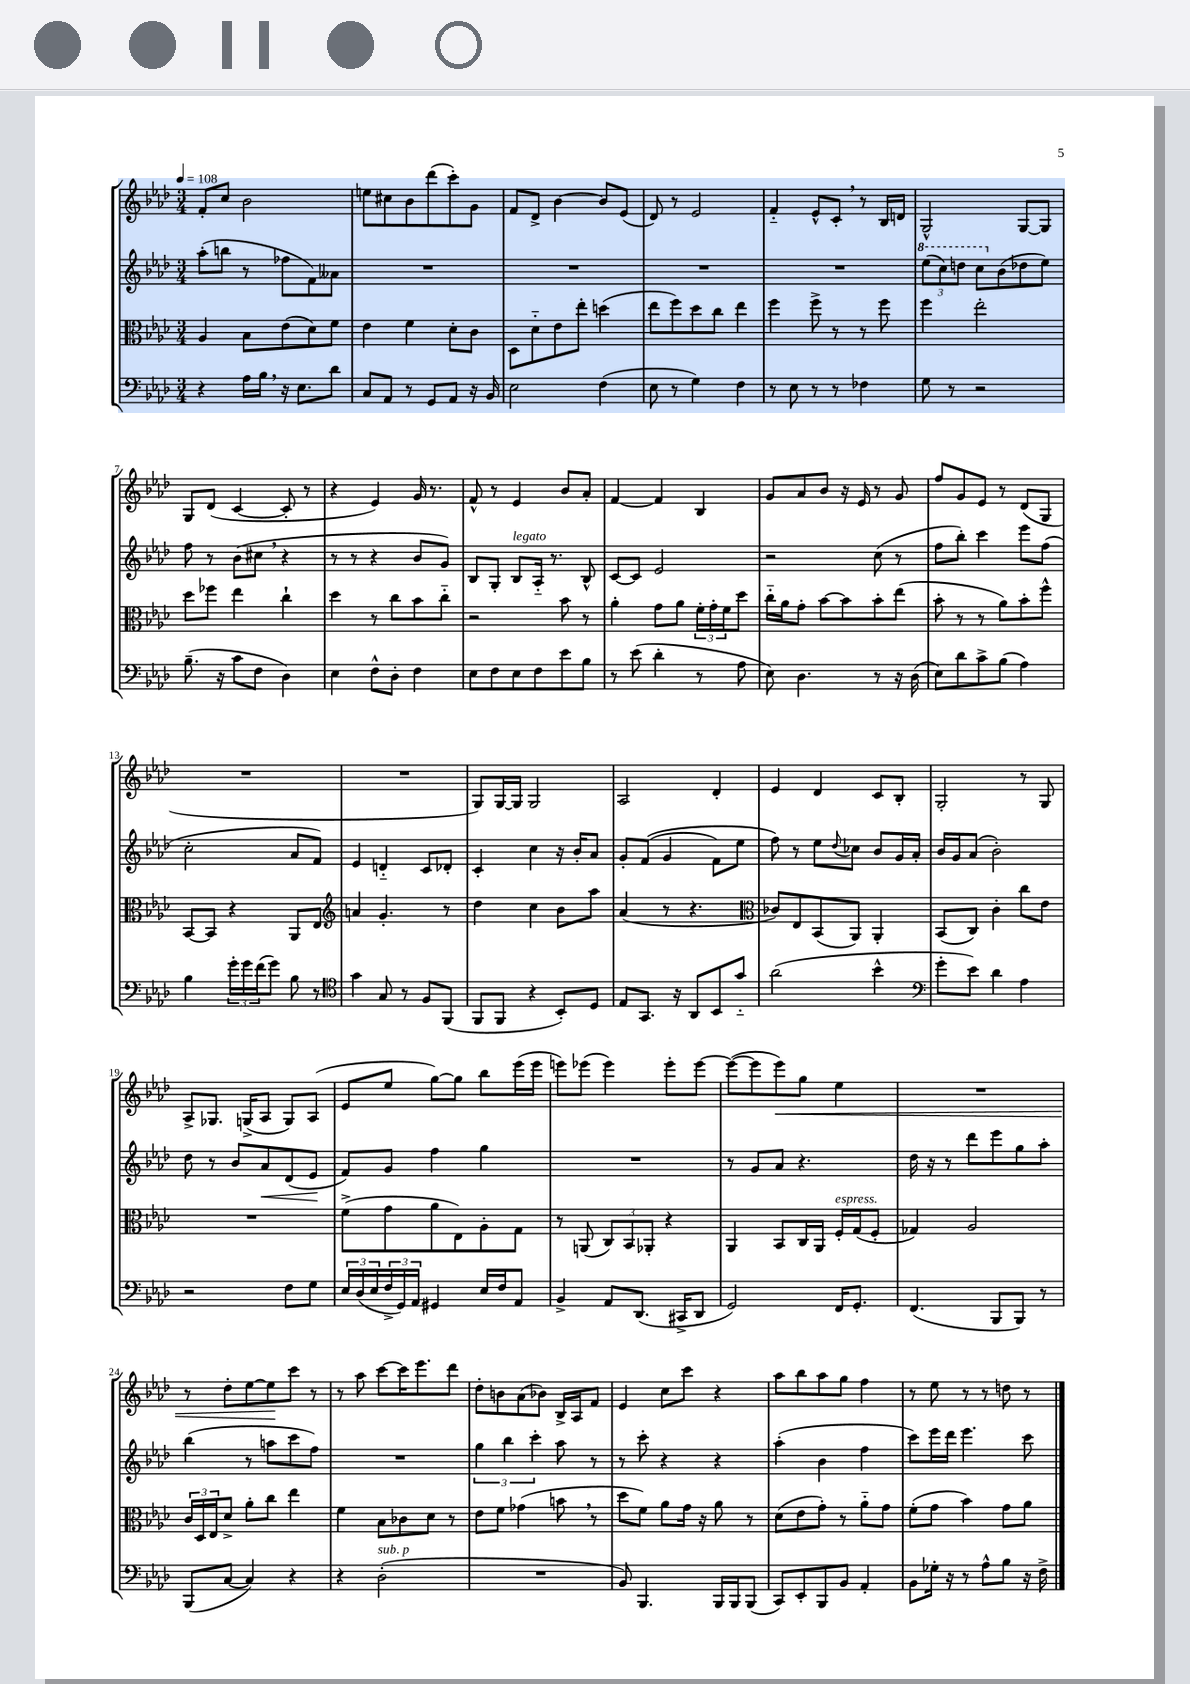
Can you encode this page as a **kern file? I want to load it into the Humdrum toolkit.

**kern	**kern	**kern	**kern
*staff4	*staff3	*staff2	*staff1
*clefF4	*clefC3	*clefG2	*clefG2
*k[b-e-a-d-]	*k[b-e-a-d-]	*k[b-e-a-d-]	*k[b-e-a-d-]
*M3/4	*M3/4	*M3/4	*M3/4
*MM108	*MM108	*MM108	*MM108
4r	4A-	(8aa-'	8f'
.	.	8bb	8cc
16A-	8B-	8r	2b-
16B-	.	.	.
16r	(8e-	8ff-	.
8.E-	.	.	.
.	8d-)	8f)	.
8d-	8f	8a--	.
=	=	=	=
8C	4e-	2.r	8ee
8AA-	.	.	8cc#
8r	4f	.	8b-
8GG	.	.	(8ddd-
8AA-	8d-'	.	8ccc')
16r	8c	.	8g
16BB-	.	.	.
=	=	=	=
2E-	8D-	2.r	8f
.	8d-'~	.	8d-^
.	8e-	.	[4b-
.	8ee-'	.	.
(4F	(4dd	.	8b-]
.	.	.	(8e-
=	=	=	=
8E-	8ee-	2.r	8d-)
8r	8ff)	.	8r
4G)	8dd-	.	2e-
.	8cc	.	.
4F	4ee-	.	.
=	=	=	=
8r	4ff	2.r	4f'~
8E-	.	.	.
8r	8ff^	.	8e-^^
8r	8r	.	8c'
4F-	8r	.	8r
.	8ff	.	16B-
.	.	.	16d
=	=	=	=
8G	4ff	(12eee-	2G^^
.	.	12ccc)	.
8r	.	.	.
.	.	12ddd	.
2r	2ee-'	8ccc	.
.	.	(8b-	.
.	.	8dd-	[8G
.	.	8ee-)	8G]
=	=	=	=
(8.B-~	8dd-	8ff	8G
.	8ff-	8r	(8d-
16r	.	.	.
8c	4ee-	(8b-	[4c
8F	.	8cc#	.
4D-)	4cc`	4r	8c']
.	.	.	8r
=	=	=	=
4E-	4dd-	8r	4r
.	.	8r	.
8F^^	8r	4r	4e-)
8D-'	8cc	.	.
4F	8b-	8b-	16g
.	.	.	8.r
.	8cc'~	8g)	.
=	=	=	=
8E-	2r	8B-	8f^^
8F	.	8G'	8r
8E-	.	8B-	4e-
8F	.	16A-'~	.
.	.	8.r	.
8e-	8b-	.	8b-
8B-	8r	8B-^^	8a-'
=	=	=	=
8r	4a-'	[8c	[4f
(8e-	.	8c]	.
4d-'	8g	2e-	4f]
.	8a-	.	.
8r	24f'	.	4B-
.	24g'	.	.
.	24f	.	.
8A-	8dd-	.	.
=	=	=	=
8E-)	16cc'~	2r	8g
.	16a-	.	.
4.D-	8g'	.	8a-
.	[8b-	.	8b-
.	8b-]	.	16r
.	.	.	16e-
8r	8b-'	(8cc	8r
16r	(8ee-	8r	8g
(16D-	.	.	.
=	=	=	=
8E-)	8b-'	8ff	8ff
8d-	8r	8bb-')	8g
8c^	8r	4ccc	8e-
(8B-	8a-)	.	8r
4A-)	8b-'	8eee-	(8d-
.	8ff^^	(8ff	8G
=	=	=	=
4B-	[8BB-	2cc'	2.r
.	8BB-]	.	.
24g'	4r	.	.
24g	.	.	.
(24f	.	.	.
8g)	.	.	.
8B-	8AA-	8a-	.
8r	8E-	8f)	.
=	=	=	=
*clefC4	*clefG2	*	*
4g	4a	4e-	2.r
8G	4.g'	4d'~	.
8r	.	.	.
8F	.	8c	.
(8FF	8r	8d-'	.
=	=	=	=
8FF	4dd-	4c'	8G)
8FF	.	.	[16G
.	.	.	16G]
4r	4cc	4cc	2G
8BB-')	8b-	16r	.
.	.	16b-'	.
8D-	8aa-	8a-	.
=	=	=	=
8E-	(4a-	8g'	2A-
8.GG	.	&((8f	.
.	8r	4g	.
16r	.	.	.
8AA-	4.r	.	.
8BB-	.	8f)	4d-'
8g'~	.	8ee-	.
=	=	=	=
*	*clefC3	*	*
(2a-	8c-)	8ff&)	4e-
.	8E-	8r	.
.	(8BB-	8ee-	4d-
.	.	8qqdd-	.
.	8AA-)	8cc-	.
4b-^^	4AA-'	8b-	8c
.	.	16g	8B-'
.	.	16a-'	.
=	=	=	=
*clefF4	*	*	*
8g'	(8BB-	16b-	2G'
.	.	16g	.
8e-)	8C)	(8a-	.
4d-	4c'	2b-')	.
4A-	8cc	.	8r
.	8e-	.	8G
=	=	=	=
2r	2.r	8dd-	8A-^
.	.	8r	8.G-
.	.	8b-	.
.	.	.	(16G^
.	.	8a-	8A-
8F	.	(8d-	8G)
8G	.	8e-	(8A-
=	=	=	=
24E-	(8f^	8f)	8e-
(24D-	.	.	.
24E-	.	.	.
24F^	8g	8g	8ee-
24GG)	.	.	.
24AA-	.	.	.
4GG#	8a-	4ff	[8gg)
.	8E-)	.	8gg]
16E-	8A-'	4gg	8bb-
16F	.	.	.
8AA-	8G	.	(16eee-
.	.	.	16eee-
=	=	=	=
4BB-^	8r	2.r	8eee)
.	(8AA	.	(8eee-
8AA-	12C)	.	4eee-)
.	12BB-	.	.
(8.DD-	.	.	.
.	12AA-'	.	.
.	4r	.	8eee-'
16CC#^	.	.	.
8DD-	.	.	[8eee-
=	=	=	=
2GG)	4AA-	8r	(8eee-_
.	.	8g	8eee-]
.	8BB-	8a-	8eee-)
.	16C	4.r	8gg
.	16AA-	.	.
16FF	16F'	.	4ee-
8.GG'	(16G	.	.
.	8F'	.	.
=	=	=	=
(4.FF	4G-)	16dd-	2.r
.	.	16r	.
.	.	8r	.
.	2A-	8ddd-	.
8BBB-	.	8eee-	.
8BBB-)	.	8gg	.
8r	.	8aa-'	.
=	=	=	=
(8BBB-	24c	(4bb-	8r
.	24D-	.	.
.	24E-	.	.
[8C	8d-^	.	8dd-'
4C])	8a-'	8r	[8ee-
.	8cc	8aa	8ee-]
4r	4ee-	8ccc	8ccc
.	.	8ff)	8r
=	=	=	=
4r	4f	2.r	8r
.	.	.	8aa-
(2D-'	8B-	.	[8ccc
.	8c-	.	16ccc]
.	.	.	8.eee-
.	8d-	.	.
.	8r	.	8ddd-
=	=	=	=
2.r	8e-	6gg	8dd-'
.	8f	.	8b
.	.	6bb-	.
.	(4g-	.	(8a-
.	.	6ccc'	.
.	.	.	8b-)
.	8b	8aa-	16B-^
.	.	.	16A-
.	8r	8r	8f
=	=	=	=
8BB-)	8dd-	8r	4e-
4.BBB-	8f)	8ccc'	.
.	8a-	4r	8cc
.	16g	.	8ccc
.	16r	.	.
16BBB-	8a-	4r	4r
16BBB-	.	.	.
(8BBB-	8r	.	.
=	=	=	=
8CC)	(8d-	(4aa-'	8aa-
8EE-'	8e-	.	8bb-
8BBB-	8g')	4b-	8aa-
8BB-	8r	.	8gg
4AA-'	8a-'~	4ff	4ff
.	8g	.	.
=	=	=	=
8BB-	(8f'	8ccc)	8r
16G-'	8g	16eee-	8ee-
16r	.	16ddd-	.
8r	4b-)	4.eee-	8r
8A-^^	.	.	8r
8B-	8g	.	8dd
16r	8a-	8ccc	8r
16F^	.	.	.
==	==	==	==
*-	*-	*-	*-
